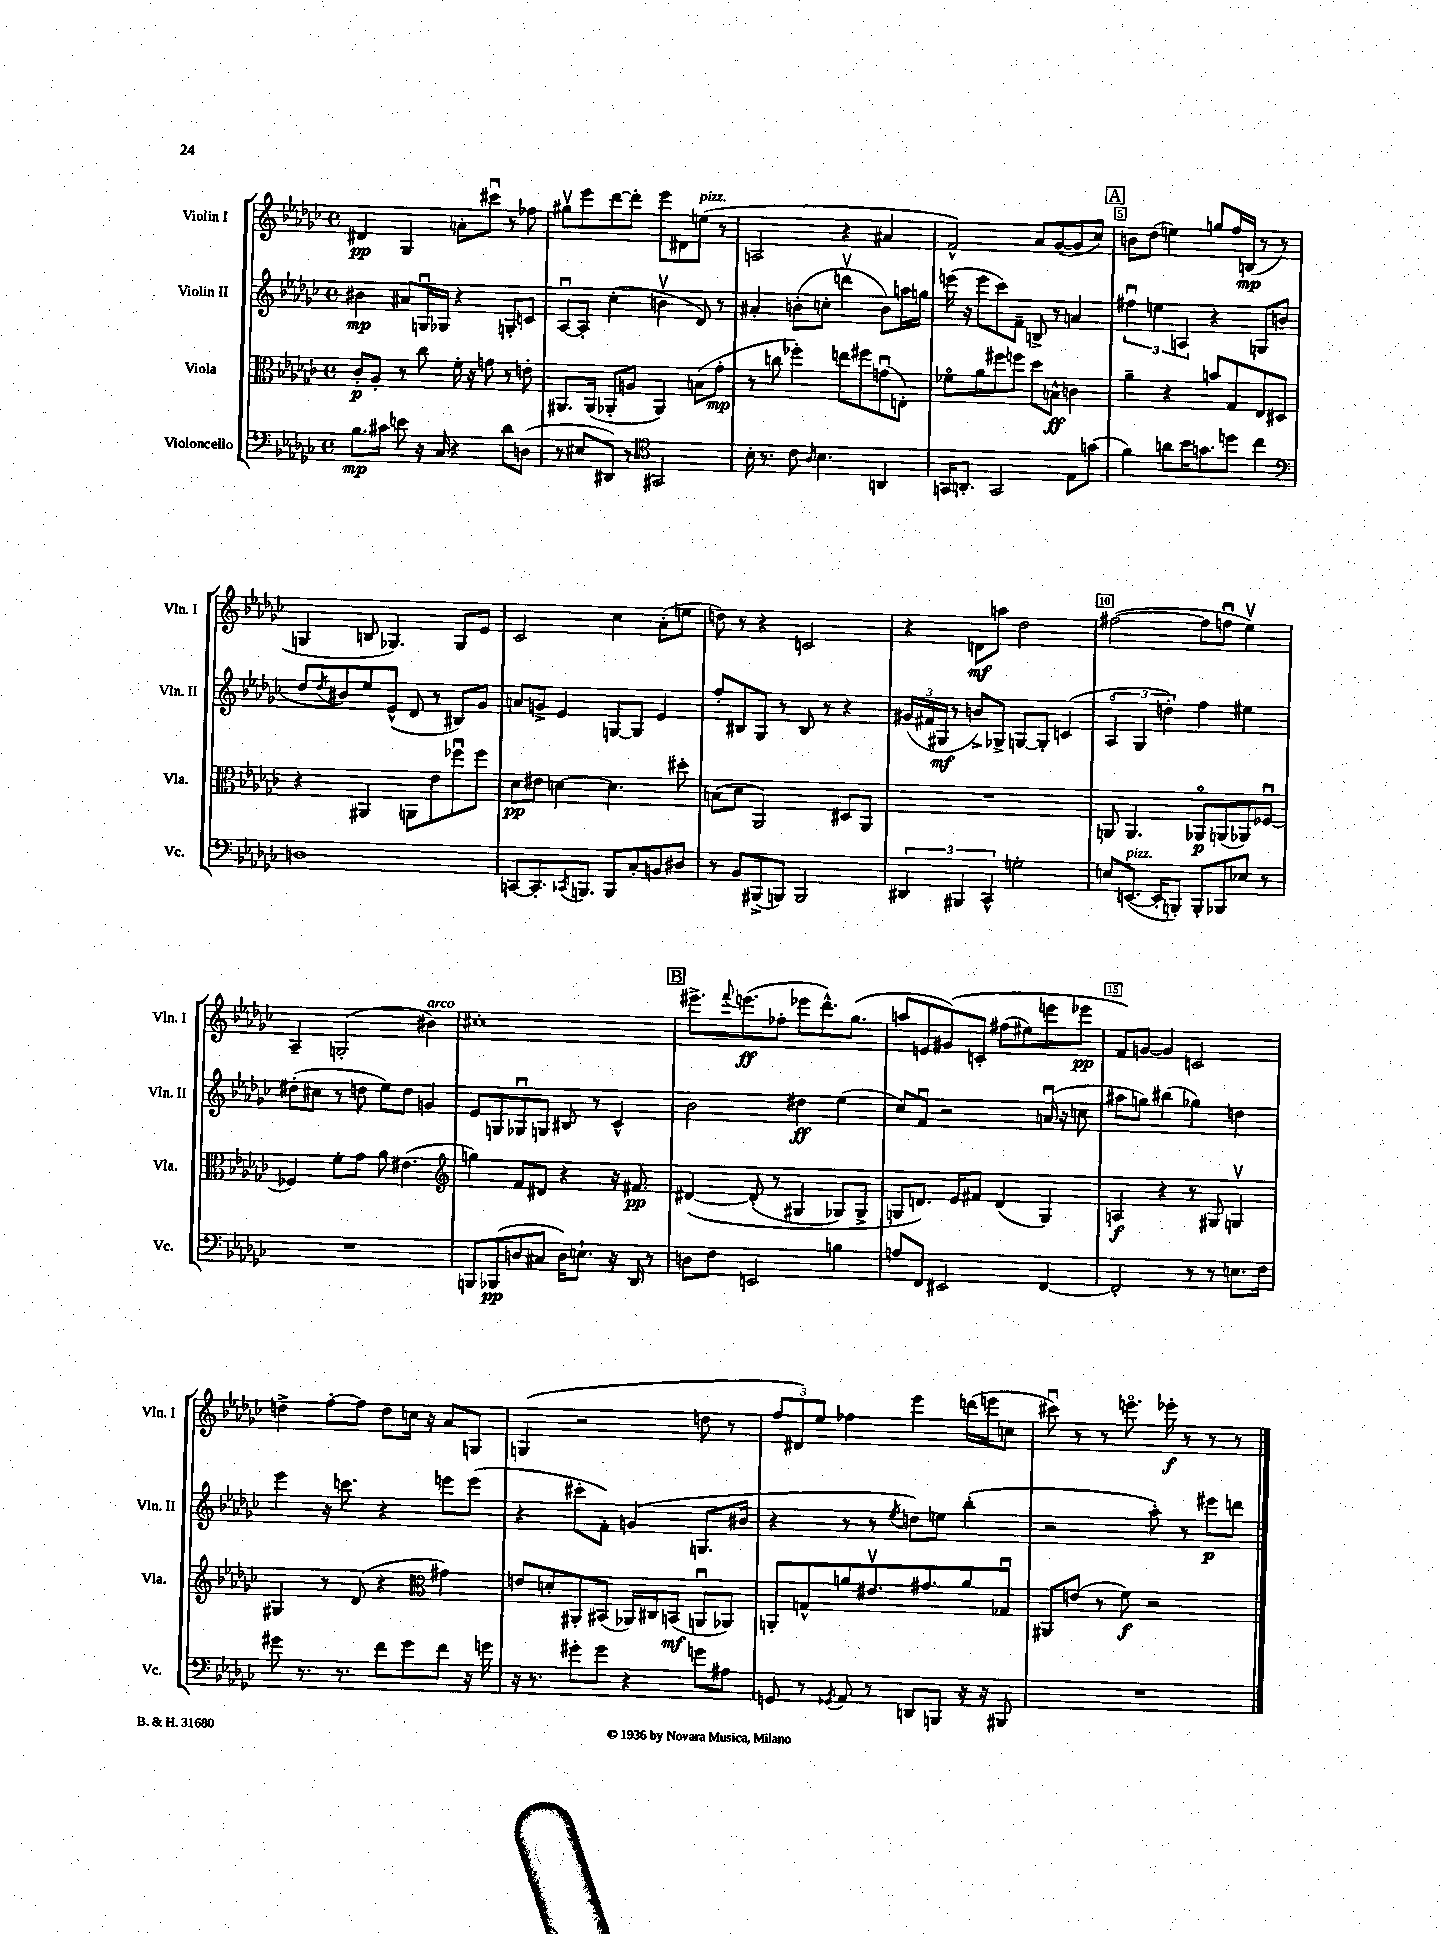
<<
\new StaffGroup <<
\new Staff = "s0" \with { instrumentName = "Violin I" shortInstrumentName = "Vln. I" } {
    \clef treble \key ges \major \defaultTimeSignature \time 4/4
    dis'4\pp ges4 a'8-. cis'''8\downbow r8 fes''8 |
    gis''8\upbow ees'''8 des'''8~ des'''8-. ees'''8 dis'8 e''8^\markup { \italic "pizz." }( r8 |
    a2 r4 ais'4 |
    f'2-^) aes'8 ges'8~( ges'8 ces''8) |
    \mark \markup { \box "A" } b'8 des''8( e''4) g''8 f''16 b16\mp( r8 r8 |
    g4 b8 ges4.) ges8 ees'8 |
    ces'2 ces''4 aes'8-.( e''8 |
    d''8) r8 r4 c'2 |
    r4 d'8\mf a''8 des''2 |
    fis''2~( fis''8 f''8\downbow ees''4\upbow) |
    aes4-- g2-.( bis'4^\markup { \italic "arco" }) |
    cis''1-. |
    \mark \markup { \box "B" } eis'''8.-> \appoggiatura { f'''8 } e'''8.\ff( fes''8-. ees'''8 des'''8.-^) ges''8.( |
    a''8 e'8 gis'8)\( c'8-. fis''8( eis''8) e'''8 ees'''8\pp |
    f'8\) g'8~ g'4 c'2 |
    d''4-> f''8~-. f''8 d''8 c''16 r16 aes'8 g8 |
    g4( r2 d''8 r8 |
    \tuplet 3/2 { f''8 dis'8) ees''8 } fes''4 ees'''4 d'''16( e'''16 c''8 |
    cis'''8\downbow) r8 r8 e'''8.\flageolet ees'''16-.\f r8 r8 r8 \bar "|." |
}
\new Staff = "s1" \with { instrumentName = "Violin II" shortInstrumentName = "Vln. II" } {
    \clef treble \key ges \major \defaultTimeSignature \time 4/4
    bis'4\mp ais'8 g16\downbow ges16 r4 g8-. c'8 |
    aes8~\downbow aes8-. ces''4-.( b'4\upbow des'8) r8 |
    ais'4-. b'8-.( c''8-. d'''4\upbow b'8) a''16 g''16 |
    e'''16( r16 e'''8 ces'''8) f'8-- b8-> r8 a'4 |
    \mark \markup { \box "A" } \tuplet 3/2 { fis''4\downbow e''4 a4 } r4 g8 b'8( |
    des''8 \acciaccatura { des''8 } bis'8) ees''8 ees'8-^( des'8 r8 bis8) ges'8 |
    a'8 g'8-> ees'4 g8~ g8 ees'4 |
    f''8-. bis8 ges8 r8 bis8 r8 r4 |
    \tuplet 3/2 { gis'16( fis'16 gis16\mf } r8 b'8->) ges8-> g8~ g8-. c'4( |
    \tuplet 3/2 { aes4\flageolet ges4 d''4-.) } f''4 eis''4 |
    dis''8-.( cis''8 r8 d''8 ees''8) d''8 g'4 |
    ees'8 g8 ges8\downbow g8 bis8 r8 ces'4-^ |
    \mark \markup { \box "B" } bes'2 dis''4\ff ees''4( |
    ces''8) f'8\downbow r2 a'16\downbow( r16 c''8 |
    ais''8 g''8) bis''4( ges''4) d''4 |
    ees'''4 r16 c'''8. r4 e'''8 e'''8( |
    r4 cis'''8-. f'8-.) g'4( g8. bis'16 |
    r4 r8 r8 \acciaccatura { ees''8 } d''8) e''8 bes''4-.( |
    r2 aes''8-.) r8 eis'''8\p d'''8 \bar "|." |
}
\new Staff = "s2" \with { instrumentName = "Viola" shortInstrumentName = "Vla." } {
    \clef alto \key ges \major \defaultTimeSignature \time 4/4
    ces'8-.\p aes8-. r8 ces''8 f'16-. r16 g'8 r8 e'8-. |
    ais,8. ais,16( aes,8-. a8 aes,4) b8( ges'8-.\mp |
    r8 c''8 fes''4-.) e''8 fis''8 g'8\downbow( e8-.) |
    fes'8\flageolet aes'8 fis''8 f''8 des''8 b8-^\ff c'4 |
    \mark \markup { \box "A" } aes'4-- r4 b'8 ges8 ees8 dis8 |
    r4 ais,4 a,8 ees'8 fes''8\downbow fes''8 |
    des'8\pp eis'8 d'4~ d'4. dis''8-. |
    b8( des'8 aes,2) dis8 aes,8 |
    R1 |
    a,8 a,4. aes,8\flageolet\p a,8( aes,8) fes8~\downbow |
    fes4 f'8-. ges'8 aes'8 eis'4.( |
    \clef treble g''4) f'8 dis'8 r4 r16 fis'8.\pp |
    \mark \markup { \box "B" } dis'4~\( dis'8-.( r8 gis4 ges8) ges8-> |
    g8 d'8.\) ees'16 fis'8 d'4( g4) |
    a4\f r4 r8 gis8 g4\upbow |
    gis4 r8 des'8( r4 \clef alto gis'4) |
    e'8 d'8-. ais,8-. bis,8( aes,16) cis16 b,8\mf( a,8\downbow aes,8) |
    a,8-. g8-^ a'8 eis'8.\upbow gis'8. a'8 ges8\downbow |
    ais,8 e'8( r8 f'8\f) r2 \bar "|." |
}
\new Staff = "s3" \with { instrumentName = "Violoncello" shortInstrumentName = "Vc." } {
    \clef bass \key ges \major \defaultTimeSignature \time 4/4
    bes8.\mp cis'16 e'8 r16 ces16 r4 des'8 d8( |
    r8 eis8 dis,8) r8 \clef tenor gis,2 |
    bes16-. r8. ces'8 \grace { aes16 } bes4. a,4 |
    g,16 a,8.-. g,2 ees8 g'8( |
    \mark \markup { \box "A" } f'4) a'8 bes'16 g'8. d''8 ces''4 |
    \clef bass d1 |
    c,8~ c,8.-. \acciaccatura { ces,8 } b,,8. b,,8 ces8-. b,8 dis8 |
    r8 bes,8 bis,,8->( b,,8) b,,2 |
    \tuplet 3/2 { dis,4 bis,,4 ces,4-^ } g2-. |
    e8 e,8.~^\markup { \italic "pizz." }( e,16-. b,,8-.) b,,8-. bes,,8 ees8 r8 |
    R1 |
    b,,8 bes,,8\pp( d8 cis8 d16) e8.-! r16 des,16 r8 |
    \mark \markup { \box "B" } d8 f8 e,2 b4 |
    a8 f,8 eis,2 f,4~ |
    f,2-. r8 r8 e8. f16 |
    gis'8 r8. r8. f'8 gis'8 f'8 r16 g'16 |
    r16 r8. gis'8-. gis'8 r4 g'8 ais8 |
    g,8 r8 \acciaccatura { ges,8 } aes,8 r8 d,8 b,,8 r16 r16 bis,,8 |
    R1 \bar "|." |
}
>>
>>
\layout { \context { \Score \override BarNumber.break-visibility = ##(#f #t #t) barNumberVisibility = #(every-nth-bar-number-visible 5) \override BarNumber.stencil = #(make-stencil-boxer 0.1 0.3 ly:text-interface::print) } }
